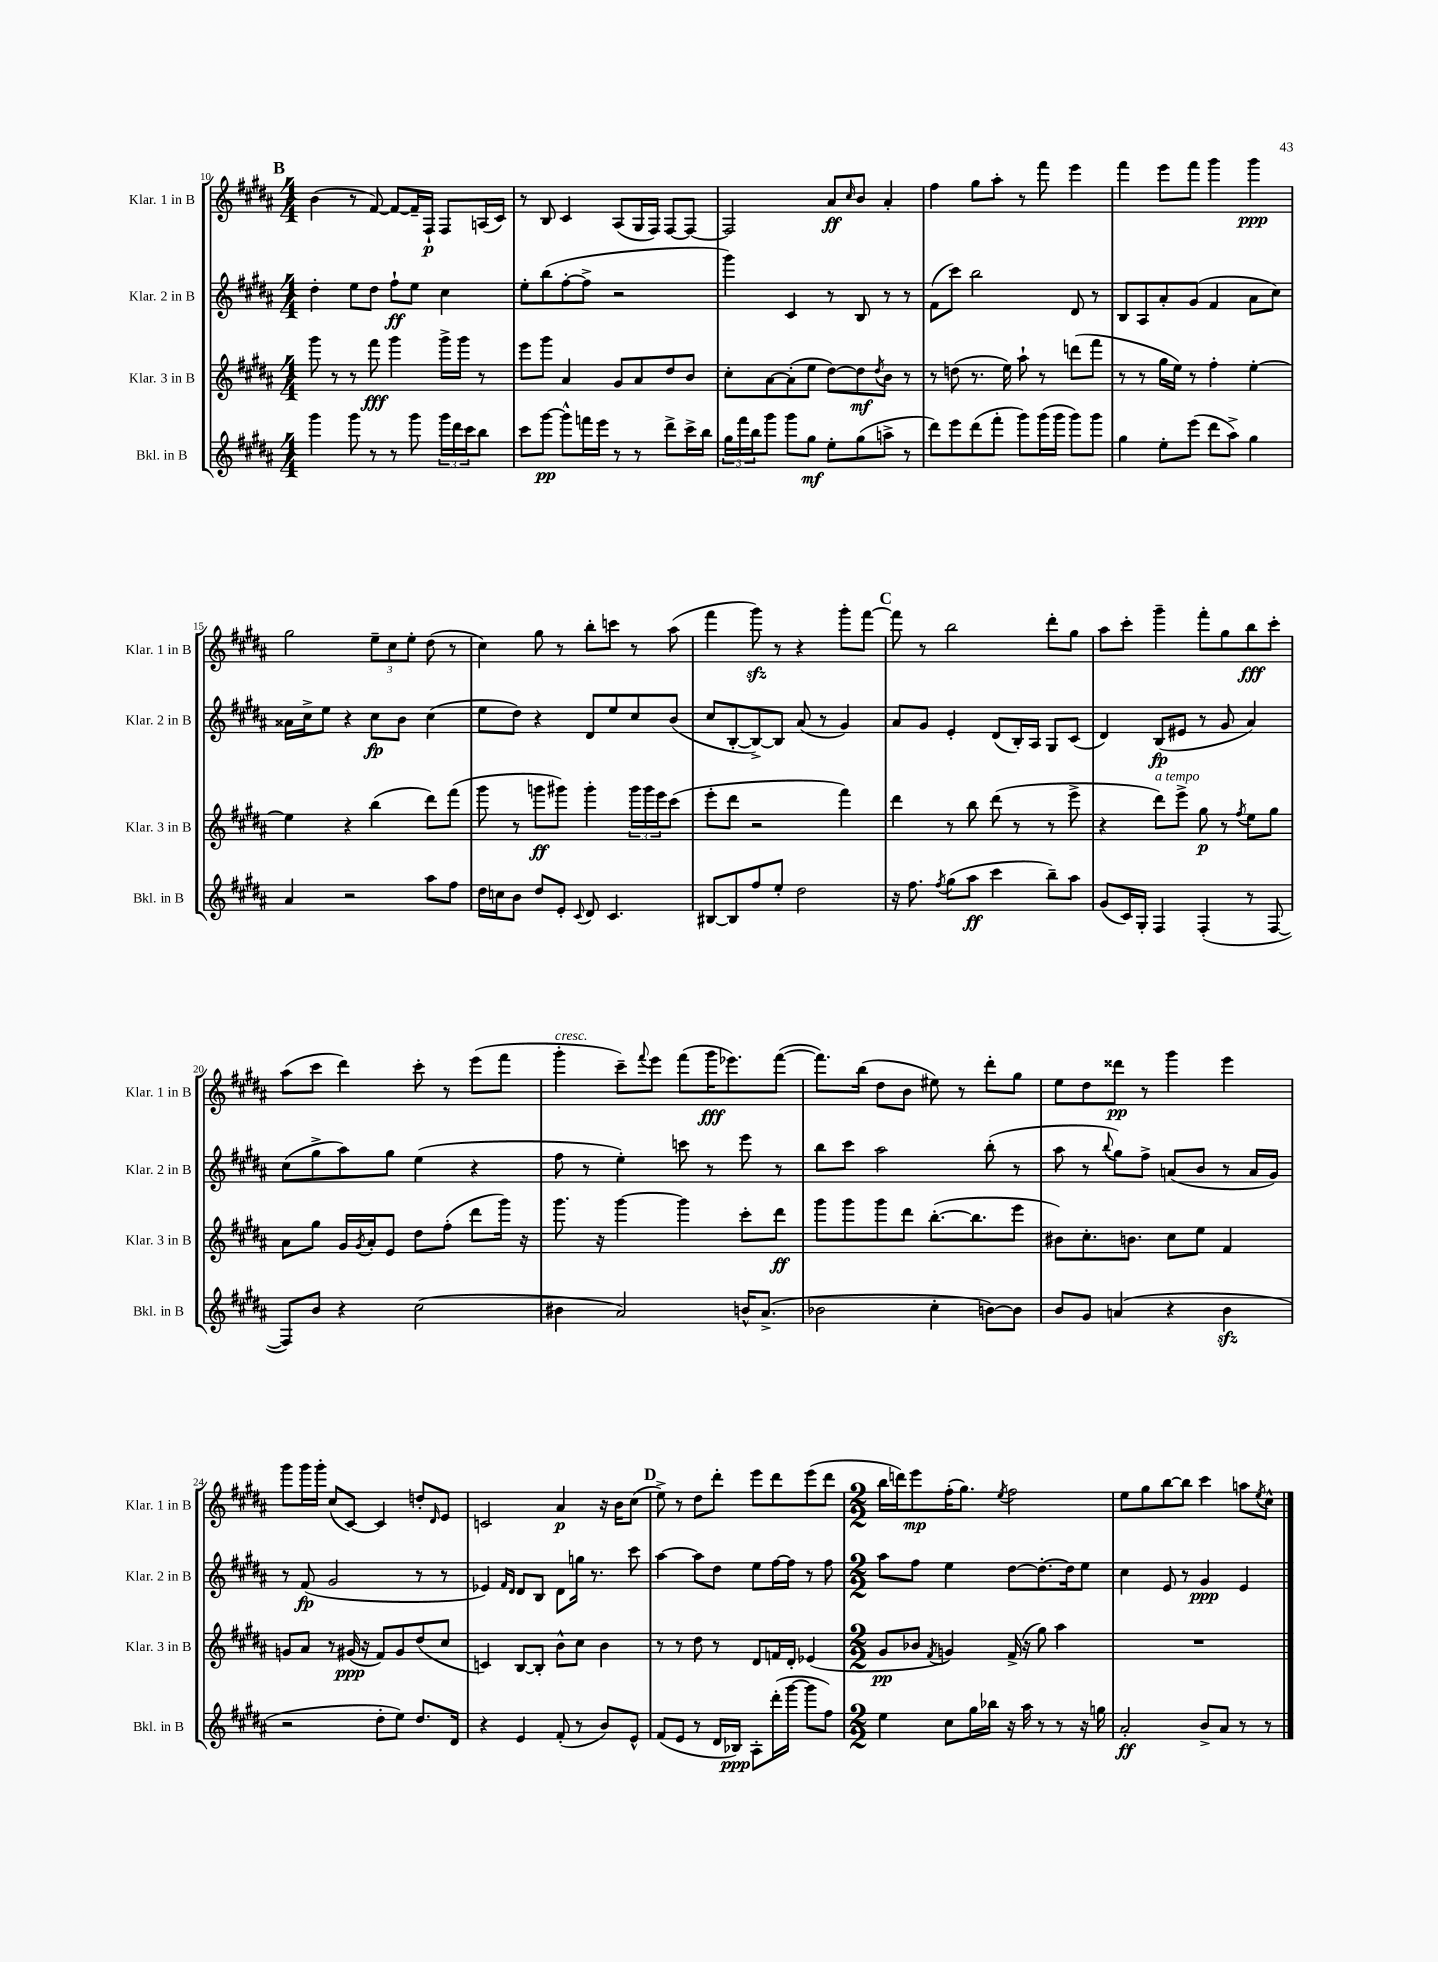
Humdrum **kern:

**kern	**kern	**kern	**kern
*staff4	*staff3	*staff2	*staff1
*clefG2	*clefG2	*clefG2	*clefG2
*k[f#c#g#d#a#]	*k[f#c#g#d#a#]	*k[f#c#g#d#a#]	*k[f#c#g#d#a#]
*M4/4	*M4/4	*M4/4	*M4/4
4ggg#	8ggg#	4dd#'	(4b
.	8r	.	.
8ggg#	8r	8ee	8r
8r	8fff#	8dd#	[8f#)
8r	4ggg#	8ff#`	8f#_
8ggg#	.	8ee	16f#~]
.	.	.	16F#`
24ggg#	16ggg#^	4cc#	8F#
24ddd#	.	.	.
.	16ggg#	.	.
24ccc#	.	.	.
8bb	8r	.	(16A
.	.	.	16c#)
=	=	=	=
8ccc#	8eee	8ee'	8r
[8ggg#	8ggg#	(8bb	8B
8ggg#^^]	4a#	[8ff#'	4c#
16fff	.	8ff#^]	.
16eee	.	.	.
8r	8g#	2r	(8A#
8r	8a#	.	16G#
.	.	.	16F#)
8ddd#^	8dd#	.	[8F#
16ccc#^	8b	.	8F#_
16bb	.	.	.
=	=	=	=
24gg#	8cc#'	4ggg#)	2F#]
24fff#	.	.	.
24bb	.	.	.
8ggg#	[8a#	.	.
8ggg#	(8a#']	4c#	.
8gg#	8ee	.	.
8ee'	[8dd#)	8r	8a#
.	.	.	16qqcc#
(8gg#	8dd#]	8B	8b
.	8qdd#	.	.
8aa^	8b	8r	4a#'
8r	8r	8r	.
=	=	=	=
8ddd#)	8r	(8f#	4ff#
8eee	(8dd	8ccc#)	.
(8ddd#	8.r	2bb	8gg#
8fff#'	.	.	8aa#'
.	16ee)	.	.
8ggg#)	8aa#`	.	8r
(16ggg#	8r	.	8fff#
16ggg#	.	.	.
8ggg#)	(8ddd	8d#	4eee
8ggg#	8fff#	8r	.
=	=	=	=
4gg#	8r	8B	4fff#
.	8r	8A#	.
8ee'	16gg#	8a#'	8eee
.	16ee)	.	.
(8eee	8r	(8g#	8fff#
8ddd#	4ff#'	4f#	4ggg#
8aa#^)	.	.	.
4gg#	[4ee'	8a#	4ggg#
.	.	8cc#)	.
=	=	=	=
4a#	4ee]	16a##	2gg#
.	.	16cc#^	.
.	.	8ee	.
2r	4r	4r	.
.	(4bb	8cc#	12ee~
.	.	.	12cc#
.	.	8b	.
.	.	.	12ee'
8aa#	8ddd#)	(4cc#	(8dd#
8ff#	(8fff#	.	8r
=	=	=	=
16dd#	8ggg#	8ee	4cc#)
16cc	.	.	.
8b	8r	8dd#)	.
8dd#	8ggg	4r	8gg#
8e'	8ggg#)	.	8r
8qqc#	.	.	.
8d#	4ggg#'	8d#	8bb'
4.c#	.	8ee	8ccc
.	24ggg#	8cc#	8r
.	24ggg#	.	.
.	24eee	.	.
.	(8ccc#	(8b	(8aa#
=	=	=	=
[8B#	8eee'	8cc#	4fff#
8B#]	8ddd#	[8B'	.
8ff#	2r	8B^_)	8ggg#)
8ee'	.	8B]	8r
2dd#	.	(8a#	4r
.	.	8r	.
.	4fff#)	4g#)	8ggg#'
.	.	.	[8fff#
=	=	=	=
16r	4ddd#	8a#	8fff#]
8.ff#	.	.	.
.	.	8g#	8r
8qff#	.	.	.
(8gg#	8r	4e'	2bb
8aa#	8bb	.	.
4ccc#	(8ddd#	(8d#	.
.	8r	16B')	.
.	.	16A#	.
8bb~)	8r	8G#	8ddd#'
8aa#	8eee^	(8c#	8gg#
=	=	=	=
(8g#	4r	4d#)	8aa#
16c#)	.	.	8ccc#'
16G#'	.	.	.
4F#	8ddd#)	(8B	4ggg#~
.	8eee^	8e#	.
(4F#'	8gg#	8r	8fff#'
.	8r	8g#	8gg#
.	8qff#	.	.
8r	8ee	4a#)	8bb
[8F#	8gg#	.	8ccc#'
=	=	=	=
8F#])	8a#	(8cc#	(8aa#
8b	8gg#	8gg#^	8ccc#
4r	16g#	8aa#)	4ddd#)
.	8qg#	.	.
.	16a#'	.	.
.	8e	8gg#	.
(2cc#	8dd#	(4ee	8ccc#'
.	(8ff#'	.	8r
.	8ddd#	4r	(8eee
.	16ggg#)	.	8fff#
.	16r	.	.
=	=	=	=
4b#	8.ggg#	8ff#	4ggg#'
.	.	8r	.
.	16r	.	.
2a#)	[4ggg#	4ee')	8ccc#~)
.	.	.	8qqfff#
.	.	.	8eee
.	4ggg#]	8ccc	(8fff#
.	.	8r	16ggg#
.	.	.	8.eee-)
16b^^	8ccc#'	8eee	.
(8.a#^	.	.	.
.	8ddd#	8r	([8fff#
=	=	=	=
2b-	8ggg#	8bb	8.fff#])
.	8ggg#	8ccc#	.
.	.	.	(16bb
.	8ggg#	2aa#	8dd#
.	8ddd#	.	8b
4cc#'	([8.bb'	.	8ee#)
.	.	.	8r
.	8.bb]	.	.
[8b)	.	(8bb'	8ddd#'
8b]	8eee	8r	8gg#
=	=	=	=
8b	8b#)	8aa#	8ee
8g#	8.cc#'	8r	8dd#
.	.	8qqbb	.
(4a	.	8gg#)	8ddd##
.	8.b	.	.
.	.	8ff#^	8r
4r	8cc#	(8a	4ggg#
.	8ee	8b	.
4b	4f#	8r	4eee
.	.	16a	.
.	.	16g#)	.
=	=	=	=
2r	8g	8r	8ggg#
.	8a#	(8f#	16ggg#
.	.	.	16ggg#'
.	8r	2g#	(8cc#
.	(16g#	.	[8c#)
.	16r	.	.
8dd#'	8f#)	.	4c#]
8ee)	8g#	.	.
8.dd#	(8dd#	8r	8dd'
.	.	.	16qqd#
.	8cc#	8r	8e
16d#	.	.	.
=	=	=	=
4r	4c)	4e-)	2c
.	.	16qqf#	.
.	.	16qqd#	.
4e	[8B	8d#	.
.	8B']	8B	.
(8f#'	8b^^	8d#	4a#
8r	8cc#	16gg	.
.	.	8.r	.
8b)	4b	.	16r
.	.	.	16b
8e^^	.	8ccc#	(8cc#
=	=	=	=
(8f#	8r	[4aa#	8ee^)
8e	8r	.	8r
8r	8dd#	8aa#]	8dd#
16d#	8r	8dd#	8ddd#'
16B-)	.	.	.
8A#'	8d#	8ee	8eee
(16ddd#'	16f	[16ff#	8ddd#
[16ggg#	16d#'	16ff#]	.
8ggg#]	(4e-	8r	(8eee
8ff#)	.	8ff#	8ddd#
=	=	=	=
*M2/2	*M2/2	*M2/2	*M2/2
4ee	8g#	8aa#	16bb
.	.	.	16ddd)
.	8b-	8ff#	8eee
.	8qf#	.	.
8cc#	4g)	4ee	(16ff#'
.	.	.	8.gg#)
16gg#	.	.	.
16bb-	.	.	.
.	.	.	8qee
16r	(16f#^	[8dd#	2ff#
16aa#	16r	.	.
8r	8gg#)	8.dd#'_	.
8r	4aa#	.	.
.	.	16dd#]	.
16r	.	8ee	.
16gg	.	.	.
=	=	=	=
2a#'	1r	4cc#	8ee
.	.	.	8gg#
.	.	8e	[8bb
.	.	8r	8bb]
8b^	.	4g#	4ccc#
8a#	.	.	.
8r	.	4e	8aa
.	.	.	8qee
8r	.	.	8cc#^^
==	==	==	==
*-	*-	*-	*-
